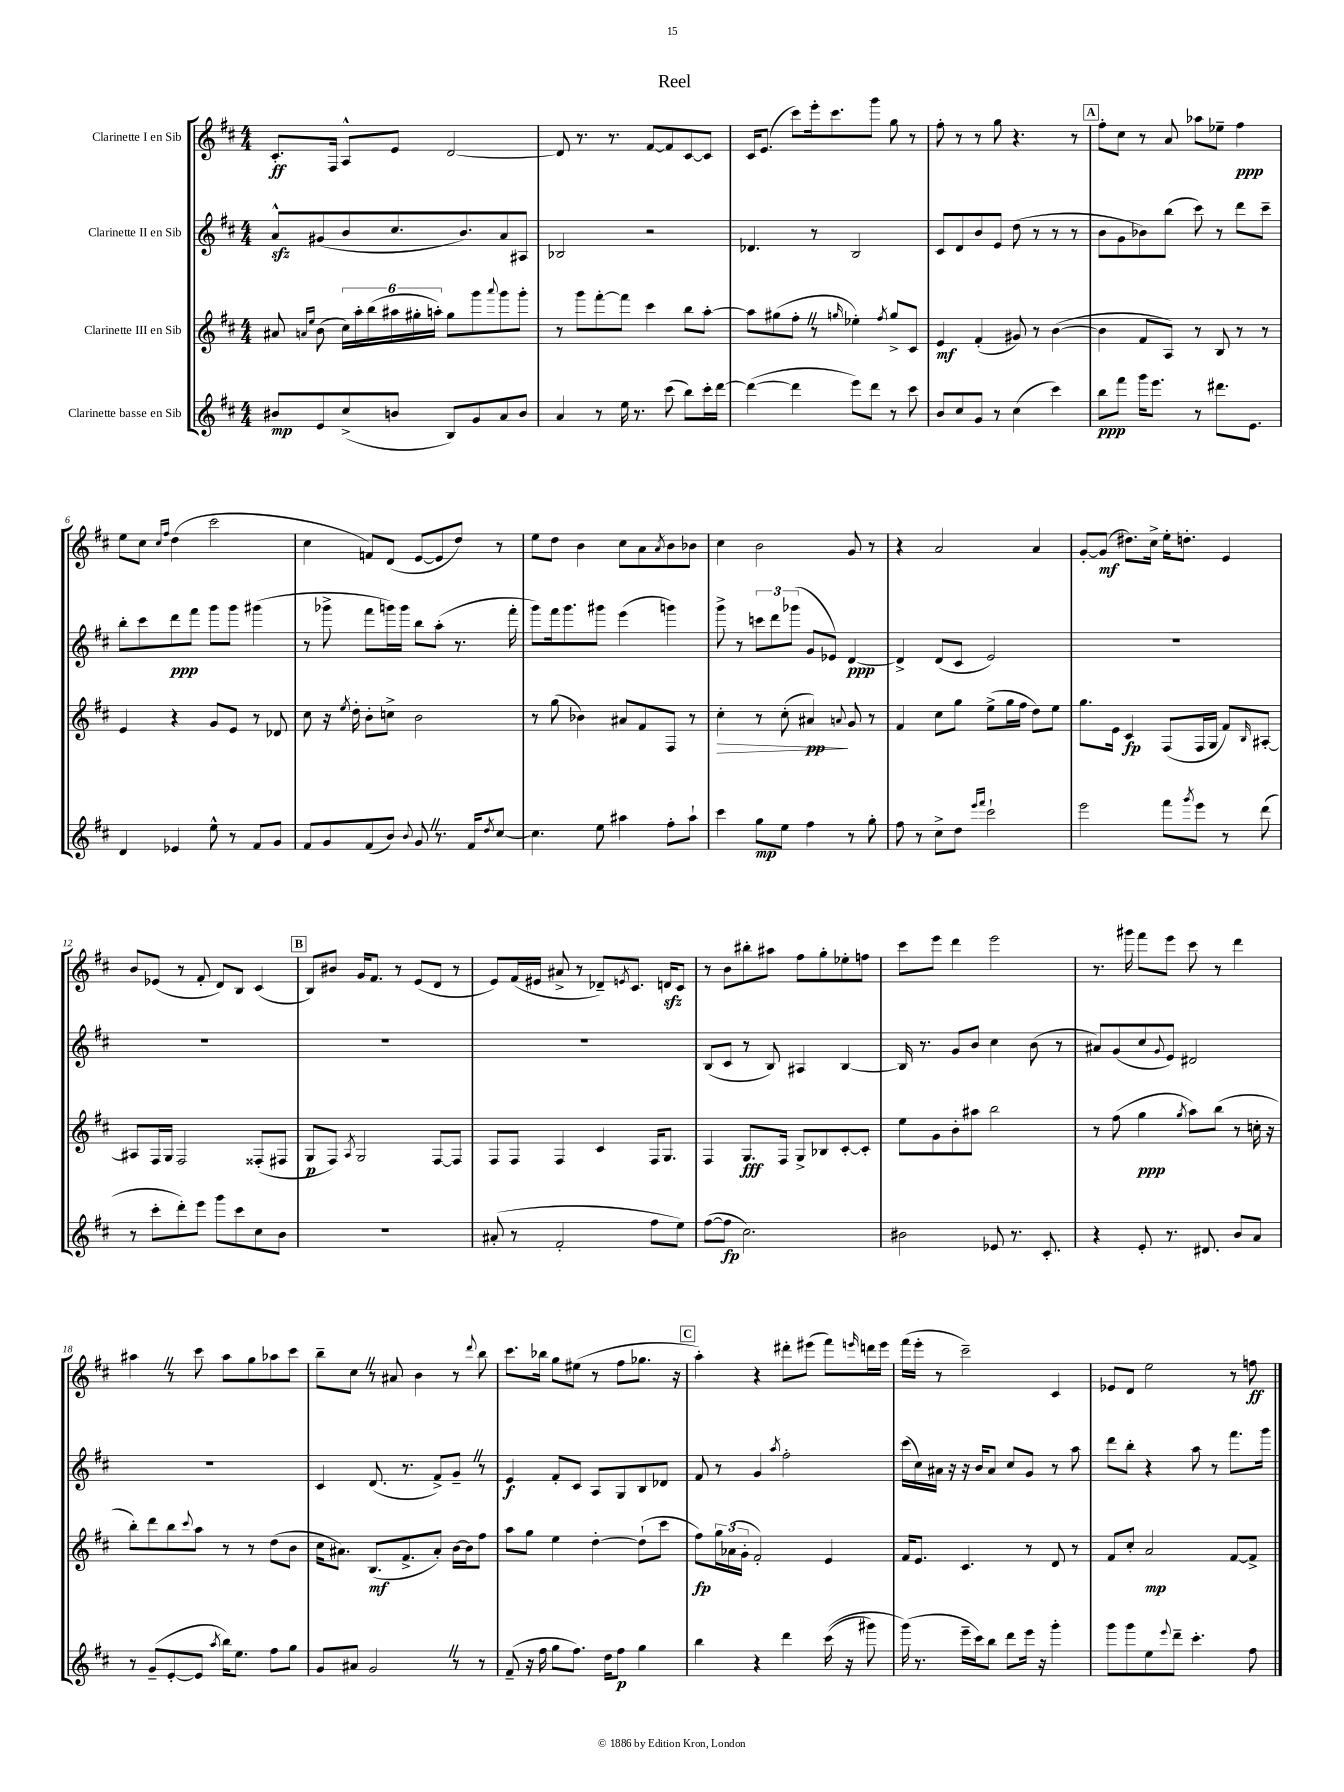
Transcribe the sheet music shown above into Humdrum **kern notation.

**kern	**dynam	**kern	**dynam	**kern	**dynam	**kern	**dynam
*part4	*part4	*part3	*part3	*part2	*part2	*part1	*part1
*staff4	*staff4	*staff3	*staff3	*staff2	*staff2	*staff1	*staff1
*I"Clarinette basse en Sib	*	*I"Clarinette III en Sib	*	*I"Clarinette II en Sib	*	*I"Clarinette I en Sib	*
*clefG2	*	*clefG2	*	*clefG2	*	*clefG2	*
*k[f#c#]	*	*k[f#c#]	*	*k[f#c#]	*	*k[f#c#]	*
*M4/4	*	*M4/4	*	*M4/4	*	*M4/4	*
=1	=1	=1	=1	=1	=1	=1	=1
8b#X/L	mp	8a#X/	.	8azz^^/L	.	8.c#'/L	ff
.	.	16qqan/LL	.	.	.	.	.
.	.	16qqee/JJ	.	.	.	.	.
8e/	.	(8b\	.	(8g#X/	.	.	.
.	.	.	.	.	.	16F#/Jk	.
(8cc#^/	.	24cc#\LL)	.	8b/	.	8A^^/L	.
.	.	24aa'\	.	.	.	.	.
.	.	(24bb\	.	.	.	.	.
8bn/J	.	24aa#X\	.	8.cc#/	.	8e/J	.
.	.	24gg#X'\	.	.	.	.	.
.	.	24aan'\JJ)	.	.	.	.	.
8B/L)	.	8gg#\L	.	.	.	[2d/	.
.	.	.	.	8.b/)	.	.	.
8g/	.	8ggg\	.	.	.	.	.
.	.	8qqaaa/	.	.	.	.	.
8a/	.	8ggg\	.	8a/	.	.	.
8b/J	.	8ggg'\J	.	8A#X/J	.	.	.
=2	=2	=2	=2	=2	=2	=2	=2
4a/	.	8r	.	2B-X/	.	8d/]	.
.	.	8ggg\L	.	.	.	8.r	.
8r	.	[8fff#'\	.	.	.	.	.
.	.	.	.	.	.	8.r	.
16ee\	.	8fff#\J]	.	.	.	.	.
8.r	.	.	.	.	.	.	.
.	.	4ccc#\	.	2r	.	[8f#/L	.
(8ccc#\	.	.	.	.	.	8f#/]	.
8bb\L)	.	8bb\L	.	.	.	[8c#/	.
16ccc#'\L	.	[8aa'\J	.	.	.	8c#/J]	.
[16ddd\JJ	.	.	.	.	.	.	.
=3	=3	=3	=3	=3	=3	=3	=3
(4ddd\_	.	8aa\L]	.	4.d-X/	.	16c#/KL	.
.	.	.	.	.	.	(8.e/J	.
.	.	(8gg#X\	.	.	.	.	.
4ddd\]	.	8ff#'Z\J	.	.	.	8ccc#\L)	.
.	.	8r	.	8r	.	16eee'\k	.
.	.	.	.	.	.	8.ccc#\	.
.	.	16qqggn/	.	.	.	.	.
8eee\L)	.	4ee-X'\)	.	2B/	.	.	.
8ddd\J	.	.	.	.	.	8ggg\J	.
.	.	8qff#/	.	.	.	.	.
8r	.	8gg^/L	.	.	.	8gg\	.
8ccc#\	.	8c#/J	.	.	.	8r	.
=4	=4	=4	=4	=4	=4	=4	=4
8b/L	.	4e/	mf	8c#/L	.	8ff#'\	.
8cc#/	.	.	.	8d/	.	8r	.
8g/J	.	(4f#'/	.	8b/	.	8r	.
8r	.	.	.	8e/J	.	8gg\	.
(4cc#\	.	8g#X/)	.	(8dd\	.	4.r	.
.	.	8r	.	8r	.	.	.
4ccc#\)	.	([4b\	.	8r	.	.	.
.	.	.	.	8r	.	8r	.
!!LO:REH:place=s1:t=A
=5	=5	=5	=5	=5	=5	=5	=5
8bb\L	ppp	4b\]	.	8b\L	.	8ff#'\L	.
8fff#\J	.	.	.	8g\	.	8cc#\J	.
16ggg\KL	.	8f#/L	.	8b-X\)	.	8r	.
8.eee\J	.	.	.	.	.	.	.
.	.	8A/J)	.	(8bb\J	.	8a/	.
8r	.	8r	.	8ccc#\)	.	8aa-X\L	.
8.ddd#X\L	.	8B/	.	8r	.	8ee-X~\J	.
.	.	8r	.	8ddd\L	.	4ff#\	ppp
8.e\J	.	.	.	.	.	.	.
.	.	8r	.	8ccc#~\J	.	.	.
!!LO:LB:g=z
=6	=6	=6	=6	=6	=6	=6	=6
4d/	.	4e/	.	8bb'\L	.	8ee\L	.
.	.	.	.	8ccc#\	.	8cc#\J	.
.	.	.	.	.	.	16qqcc#/LL	.
.	.	.	.	.	.	16qqff#/JJ	.
4e-X/	.	4r	.	8ddd\	ppp	(4dd\	.
.	.	.	.	8fff#\J	.	.	.
8ee^^\	.	8g/L	.	8ggg\L	.	2ccc#\	.
8r	.	8e/J	.	8ggg\J	.	.	.
8f#/L	.	8r	.	(4ggg#X\	.	.	.
8g/J	.	8d-X/	.	.	.	.	.
=7	=7	=7	=7	=7	=7	=7	=7
8f#/L	.	8cc#\	.	8r	.	4cc#\	.
8g/	.	16r	.	8ggg-X^\	.	.	.
.	.	8qee/	.	.	.	.	.
.	.	16dd'\	.	.	.	.	.
(8f#/	.	8b'\L	.	8fff#\L	.	8fn/L)	.
8b/J)	.	8ccn^\J	.	16gggn\L)	.	(8d/J	.
.	.	.	.	16ggg\JJ	.	.	.
8qqb/	.	.	.	.	.	.	.
8gZ/	.	2b\	.	8bb\L	.	[8e/L	.
8.r	.	.	.	(8aa'\J	.	8e/]	.
.	.	.	.	8.r	.	8dd/J)	.
16f#/KL	.	.	.	.	.	.	.
8qdd/	.	.	.	.	.	.	.
[8cc#/J	.	.	.	.	.	8r	.
.	.	.	.	16fff#'\	.	.	.
=8	=8	=8	=8	=8	=8	=8	=8
4.cc#\]	.	8r	.	8ggg\L)	.	8ee\L	.
.	.	(8gg\	.	16fff#\k	.	8dd\J	.
.	.	.	.	8.ggg\	.	.	.
.	.	4b-X\)	.	.	.	4b\	.
8ee\	.	.	.	8ggg#X\J	.	.	.
4aa#X\	.	8a#X/L	.	(4eee\	.	8cc#\L	.
.	.	8f#/	.	.	.	8a\	.
.	.	.	.	.	.	8qa/	.
8ff#'\L	.	8F#/J	.	4gggn\)	.	8b\	.
8aa#`\J	.	8r	.	.	.	8b-X\J	.
=9	=9	=9	=9	=9	=9	=9	=9
!	!	!	!LO:HP:b	!	!	!	!
4ccc#\	.	4cc#'\	>	8ggg^\	.	4cc#\	.
.	.	.	.	8r	.	.	.
8gg\L	mp	8r	.	12cccn\L	.	2b\	.
.	.	.	.	12ddd\	.	.	.
8ee\J	.	(8cc#'\	.	.	.	.	.
.	.	.	.	(12ggg-X\J	.	.	.
4ff#\	.	4a#X/)	pp	8g/L	.	.	.
.	.	.	.	8e-X/J)	.	.	.
.	.	8qqan/	.	.	.	.	.
8r	.	8g/	]	[4d/	ppp	8g/	.
8gg'\	.	8r	.	.	.	8r	.
=10	=10	=10	=10	=10	=10	=10	=10
8ff#\	.	4f#/	.	4d^/]	.	4r	.
8r	.	.	.	.	.	.	.
8cc#^\L	.	8cc#\L	.	(8d/L	.	2a/	.
8dd\J	.	8gg\J	.	8c#/J	.	.	.
16qqeee/LL	.	.	.	.	.	.	.
16qqfff#/JJ	.	.	.	.	.	.	.
2ccc#`\	.	(8ee^\L	.	2e/)	.	.	.
.	.	16gg\L	.	.	.	.	.
.	.	16ff#\JJ	.	.	.	.	.
.	.	8dd\L)	.	.	.	4a/	.
.	.	8ee\J	.	.	.	.	.
=11	=11	=11	=11	=11	=11	=11	=11
2eee\	.	8.gg\L	.	1r	.	[8g'/L	.
.	.	.	.	.	.	(8g/J]	mf
.	.	16e\Jk	.	.	.	.	.
.	.	4c#/	fp	.	.	8.dd#X\L)	.
.	.	.	.	.	.	16cc#^\Jk	.
8fff#\L	.	(8F#/L	.	.	.	16ee'\KL	.
.	.	.	.	.	.	8.ddn'\J	.
8qggg/	.	.	.	.	.	.	.
8eee\J	.	16F#/L	.	.	.	.	.
.	.	16G/JJ	.	.	.	.	.
8r	.	8f#/L)	.	.	.	4e/	.
.	.	16qqB/	.	.	.	.	.
(8ddd\	.	[8A#X'/J	.	.	.	.	.
!!LO:LB:g=z
=12	=12	=12	=12	=12	=12	=12	=12
8r	.	8A#X/L]	.	1r	.	8b/L	.
8ccc#'\L	.	16F#/L	.	.	.	(8e-X/J	.
.	.	16G/JJ	.	.	.	.	.
8ddd'\)	.	2F#/	.	.	.	8r	.
8eee\J	.	.	.	.	.	8f#'/	.
8ggg\L	.	.	.	.	.	8d/L)	.
8ccc#\	.	.	.	.	.	8B/J	.
8cc#\	.	(8F##X'/L	.	.	.	(4c#/	.
8b\J	.	8F#X/J	.	.	.	.	.
!!LO:REH:place=s1:t=B
=13	=13	=13	=13	=13	=13	=13	=13
1r	.	8G/L	p	1r	.	8B/L)	.
.	.	8F#/J)	.	.	.	8b#X/J	.
.	.	8qA/	.	.	.	.	.
.	.	2G/	.	.	.	16g/KL	.
.	.	.	.	.	.	8.f#/J	.
.	.	.	.	.	.	8r	.
.	.	.	.	.	.	(8e/L	.
.	.	[8F#/L	.	.	.	8d/J	.
.	.	8F#/J]	.	.	.	8r	.
=14	=14	=14	=14	=14	=14	=14	=14
(8a#X'/	.	8F#/L	.	1r	.	8e/L)	.
8r	.	8F#/J	.	.	.	(16f#/L	.
.	.	.	.	.	.	16e#X/JJ	.
2f#'/	.	4F#/	.	.	.	8a#X^/	.
.	.	.	.	.	.	8r	.
.	.	4c#/	.	.	.	8d-X~/L)	.
.	.	.	.	.	.	8qen/	.
.	.	.	.	.	.	8.c#/J	.
8ff#\L	.	16F#/KL	.	.	.	.	.
.	.	8.G/J	.	.	.	16dnzz/KL	.
8ee\J)	.	.	.	.	.	8c#/J	.
=15	=15	=15	=15	=15	=15	=15	=15
([8ff#\L	.	4F#/	.	(8B/L	.	8r	.
8ff#\J]	fp	.	.	8c#/J	.	8b\L	.
2.cc#\)	.	8.G/L	fff	8r	.	8bb#X'\	.
.	.	.	.	8B/)	.	8aa#X\J	.
.	.	16F#/Jk	.	.	.	.	.
.	.	8G^/L	.	4A#X/	.	8ff#\L	.
.	.	8B-X/	.	.	.	8gg'\	.
.	.	[8c#'/	.	[4B/	.	8ee-X'\	.
.	.	8c#'/J]	.	.	.	8ffn\J	.
=16	=16	=16	=16	=16	=16	=16	=16
2b#X\	.	8ee\L	.	16B/]	.	8ccc#\L	.
.	.	.	.	8.r	.	.	.
.	.	8g\	.	.	.	8eee\J	.
.	.	8b'\	.	8g/L	.	4ddd\	.
.	.	8aa#X\J	.	8b/J	.	.	.
8e-X/	.	2bb\	.	4cc#\	.	2eee\	.
8.r	.	.	.	.	.	.	.
.	.	.	.	(8b\	.	.	.
8.c#'/	.	.	.	.	.	.	.
.	.	.	.	8r	.	.	.
=17	=17	=17	=17	=17	=17	=17	=17
4r	.	8r	.	8a#X/L)	.	8.r	.
.	.	(8ff#\	.	(8g/	.	.	.
.	.	.	.	.	.	16ggg#X\	.
8e'/	.	4gg\	ppp	8cc#/	.	8fff#\L	.
.	.	.	.	8qqg/	.	.	.
8.r	.	.	.	8e/J)	.	8eee\J	.
.	.	8qgg/	.	.	.	.	.
.	.	8aa\L)	.	2d#X/	.	8ccc#\	.
8.d#X/	.	.	.	.	.	.	.
.	.	(8bb\J	.	.	.	8r	.
8b/L	.	8r	.	.	.	4ddd\	.
8a/J	.	16ccn'\	.	.	.	.	.
.	.	16r	.	.	.	.	.
!!LO:LB:g=z
=18	=18	=18	=18	=18	=18	=18	=18
8r	.	8bb'\L)	.	1r	.	4aa#XZ\	.
(8g~/L	.	8ddd\	.	.	.	.	.
[8e'/	.	8bb\	.	.	.	8r	.
.	.	8qqccc#/	.	.	.	.	.
8e/J]	.	8aa\J	.	.	.	8ccc#\	.
8qaa/	.	.	.	.	.	.	.
16bb\KL)	.	8r	.	.	.	8aa#\L	.
8.ee\J	.	.	.	.	.	.	.
.	.	8r	.	.	.	8gg\	.
8ff#\L	.	(8dd\L	.	.	.	8aa-X\	.
8gg\J	.	8b\J	.	.	.	8ccc#\J	.
=19	=19	=19	=19	=19	=19	=19	=19
8g/L	.	16cc#\KL	.	4c#/	.	8bb~\L	.
.	.	8.a#X\J)	.	.	.	.	.
8a#X/J	.	.	.	.	.	8cc#Z\J	.
2gZ/	.	(8.B/L	mf	(8.d/	.	8r	.
.	.	.	.	.	.	8a#X/	.
.	.	8.f#^/	.	8.r	.	.	.
.	.	.	.	.	.	4b\	.
.	.	8a#'/J)	.	8f#^/L)	.	.	.
8r	.	[16b\LL	.	8g~Z/J	.	8r	.
.	.	16b\J]	.	.	.	.	.
.	.	.	.	.	.	8qqddd/	.
8r	.	8ff#\J	.	8r	.	8bb\	.
=20	=20	=20	=20	=20	=20	=20	=20
(8f#~/	.	8aa\L	.	4e/	f	8.ccc#\L	.
16r	.	8gg\J	.	.	.	.	.
16ff#\	.	.	.	.	.	16bb-X\Jk	.
8gg\L	.	4ee\	.	8f#'/L	.	8gg\L	.
8.ff#\J)	.	.	.	8c#/J	.	(8ee#X\J	.
.	.	[4dd'\	.	8A/L	.	8r	.
16dd\KL	.	.	.	.	.	.	.
8ff#\J	p	.	.	8G/	.	8ff#\L	.
4gg\	.	(8dd`\L]	.	8B/	.	8.gg-X\J	.
.	.	8ccc#\J	.	8d-X/J	.	.	.
.	.	.	.	.	.	16r	.
!!LO:REH:place=s1:t=C
=21	=21	=21	=21	=21	=21	=21	=21
4bb\	.	8ff#\L)	fp	8f#/	.	4aa'\)	.
.	.	24gg\L	.	8r	.	.	.
.	.	(24a-X\	.	.	.	.	.
.	.	24g'\JJ	.	.	.	.	.
4r	.	2f#'/)	.	4g/	.	4r	.
.	.	.	.	8qaa/	.	.	.
4ddd\	.	.	.	2ff#'\	.	8ddd#X'\L	.
.	.	.	.	.	.	(8eee#X\J	.
((16ccc#\	.	4e/	.	.	.	8fff#\L)	.
16r	.	.	.	.	.	.	.
.	.	.	.	.	.	16qqeeen/	.
8ggg#X\)	.	.	.	.	.	16dddn\L	.
.	.	.	.	.	.	16eee\JJ	.
=22	=22	=22	=22	=22	=22	=22	=22
(16ggg\)	.	16f#/KL	.	(16ccc#\LL	.	(16fff#\LL	.
8.r	.	8.e/J	.	16cc#\)	.	16eee'\JJ	.
.	.	.	.	16a#X\JJ	.	8r	.
.	.	.	.	16r	.	.	.
16eee~\LL	.	4.c#/	.	16r	.	2ccc#~\)	.
16ccc#\J)	.	.	.	16b/KL	.	.	.
8bb\J	.	.	.	8a#/J	.	.	.
8ddd\L	.	.	.	8cc#/L	.	.	.
16eee\Jk	.	8r	.	8g/J	.	.	.
16r	.	.	.	.	.	.	.
4ggg'\	.	8d/	.	8r	.	4c#/	.
.	.	8r	.	8aa\	.	.	.
=23	=23	=23	=23	=23	=23	=23	=23
8ggg\L	.	8f#/L	.	8ddd\L	.	8e-X/L	.
8ggg\	.	8cc#'/J	.	8bb'\J	.	8d/J	.
8ee\	.	2a/	mp	4r	.	2ee\	.
8qqeee/	.	.	.	.	.	.	.
8ddd~\J	.	.	.	.	.	.	.
4.ccc#'\	.	.	.	8aa\	.	.	.
.	.	.	.	8r	.	.	.
.	.	[8f#/L	.	8.fff#\L	.	8r	.
8ff#\	.	8f#^/J]	.	.	.	8ffn\	ff
.	.	.	.	16ggg\Jk	.	.	.
==	==	==	==	==	==	==	==
*-	*-	*-	*-	*-	*-	*-	*-
